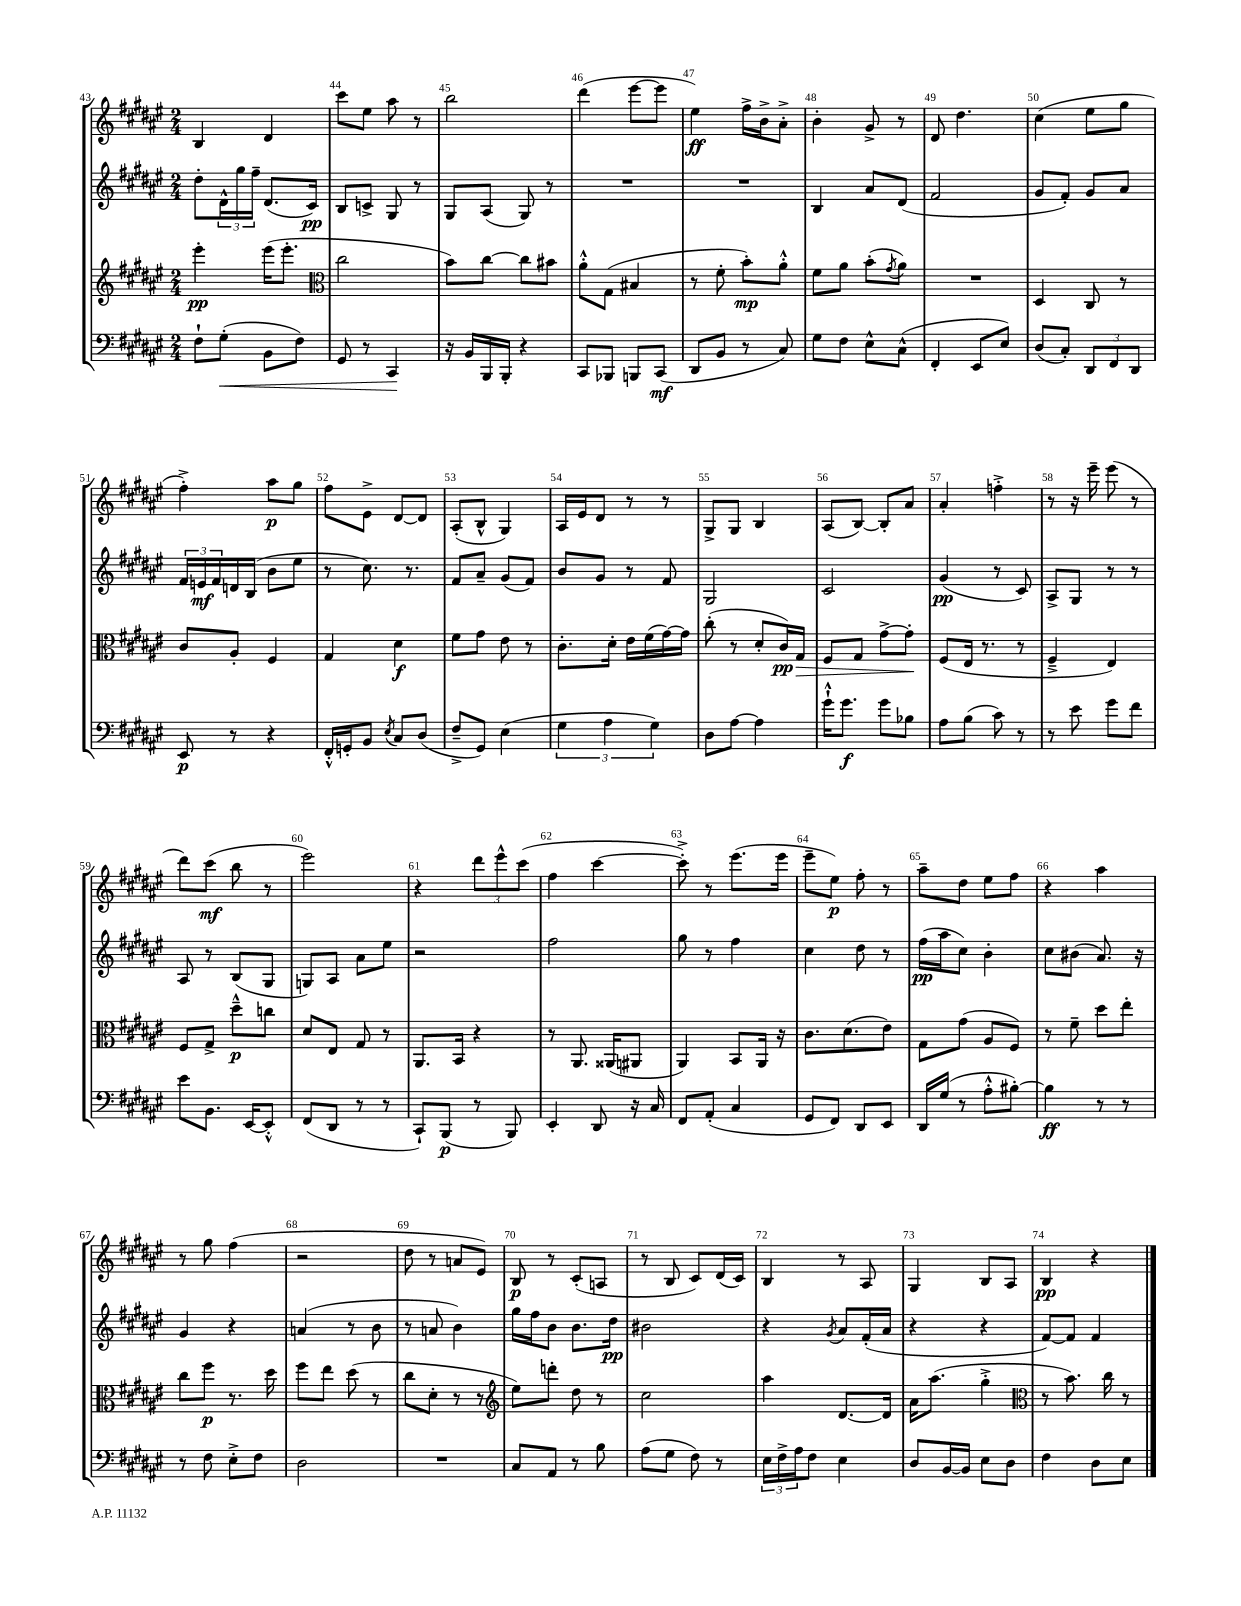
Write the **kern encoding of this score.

**kern	**dynam	**kern	**dynam	**kern	**dynam	**kern	**dynam
*part4	*part4	*part3	*part3	*part2	*part2	*part1	*part1
*staff4	*staff4	*staff3	*staff3	*staff2	*staff2	*staff1	*staff1
*clefF4	*	*clefG2	*	*clefG2	*	*clefG2	*
*k[f#c#g#d#a#e#]	*	*k[f#c#g#d#a#e#]	*	*k[f#c#g#d#a#e#]	*	*k[f#c#g#d#a#e#]	*
*M2/4	*	*M2/4	*	*M2/4	*	*M2/4	*
=43	=43	=43	=43	=43	=43	=43	=43
8F#`\L	.	4eee#'\	pp	8dd#'\L	.	4B/	.
!	!LO:HP:b	!	!	!	!	!	!
(8G#'\J	<	.	.	24d#^^\L	.	.	.
.	.	.	.	24gg#\	.	.	.
.	.	.	.	24ff#~\JJ	.	.	.
8BB\L	.	(16eee#\KL	.	(8.d#/L	.	4d#/	.
.	.	8.eee#'\J	.	.	.	.	.
8F#\J)	.	.	.	.	.	.	.
.	.	.	.	16c#/Jk)	pp	.	.
=44	=44	=44	=44	=44	=44	=44	=44
*	*	*clefC3	*	*	*	*	*
8GG#/	.	2cc#\	.	8B/L	.	8ccc#\L	.
8r	.	.	.	8cn^/J	.	8ee#\J	.
4CC#/	.	.	.	8G#/	.	8aa#\	.
.	.	.	.	8r	.	8r	.
.	[	.	.	.	.	.	.
=45	=45	=45	=45	=45	=45	=45	=45
16r	.	8b\L)	.	8G#/L	.	2bb\	.
16BB/LL	.	.	.	.	.	.	.
16BBB/	.	[8cc#\J	.	(8A#/J	.	.	.
16BBB'/JJ	.	.	.	.	.	.	.
4r	.	8cc#\L]	.	8G#/)	.	.	.
.	.	8b#X\J	.	8r	.	.	.
=46	=46	=46	=46	=46	=46	=46	=46
8CC#/L	.	8a#'^^\L	.	2r	.	(4ddd#\	.
8BBB-X/J	.	(8G#\J	.	.	.	.	.
8BBBn/L	.	4B#X/	.	.	.	[8eee#\L	.
(8CC#/J	mf	.	.	.	.	8eee#\J]	.
=47	=47	=47	=47	=47	=47	=47	=47
8DD#/L	.	8r	.	2r	.	4ee#\)	ff
8BB/J	.	8f#'\	.	.	.	.	.
8r	.	8b'\L)	mp	.	.	16ff#^\LL	.
.	.	.	.	.	.	16b^\J	.
8C#/)	.	8a#'^^\J	.	.	.	8a#'^\J	.
=48	=48	=48	=48	=48	=48	=48	=48
8G#\L	.	8f#\L	.	4B/	.	4b'\	.
8F#\J	.	8a#\J	.	.	.	.	.
8E#^^\L	.	(8b'\L	.	8a#/L	.	8g#^/	.
.	.	8qg#/	.	.	.	.	.
(8C#^^\J	.	8a#\J)	.	(8d#/J	.	8r	.
=49	=49	=49	=49	=49	=49	=49	=49
4FF#'/	.	2r	.	2f#/	.	8d#/	.
.	.	.	.	.	.	4.dd#\	.
8EE#/L	.	.	.	.	.	.	.
8E#/J)	.	.	.	.	.	.	.
=50	=50	=50	=50	=50	=50	=50	=50
(8D#/L	.	4D#/	.	8g#/L	.	(4cc#\	.
8C#'/J)	.	.	.	8f#'/J)	.	.	.
12DD#/L	.	8C#/	.	8g#/L	.	8ee#\L	.
12FF#/	.	.	.	.	.	.	.
.	.	8r	.	8a#/J	.	8gg#\J	.
12DD#/J	.	.	.	.	.	.	.
!!LO:LB:g=z
=51	=51	=51	=51	=51	=51	=51	=51
8EE#/	p	8c#/L	.	24f#/LL	.	4ff#'^\)	.
.	.	.	.	24en/	mf	.	.
.	.	.	.	24f#/	.	.	.
8r	.	8A#'/J	.	16dn/	.	.	.
.	.	.	.	(16B/JJ	.	.	.
4r	.	4F#/	.	8b\L	.	8aa#\L	p
.	.	.	.	8ee#\J	.	8gg#\J	.
=52	=52	=52	=52	=52	=52	=52	=52
16FF#'^^/LL	.	4G#/	.	8r	.	8ff#\L	.
16GGn'/J	.	.	.	.	.	.	.
8BB/J	.	.	.	8.cc#\)	.	8e#^\J	.
8qE#/	.	.	.	.	.	.	.
8C#/L	.	4d#\	f	.	.	[8d#/L	.
.	.	.	.	8.r	.	.	.
(8D#/J	.	.	.	.	.	8d#/J]	.
=53	=53	=53	=53	=53	=53	=53	=53
8F#~^/L	.	8f#\L	.	8f#/L	.	(8A#'/L	.
8GG#/J)	.	8g#\J	.	8a#~/J	.	8B^^/J	.
(4E#\	.	8e#\	.	(8g#/L	.	4G#/)	.
.	.	8r	.	8f#/J)	.	.	.
=54	=54	=54	=54	=54	=54	=54	=54
6G#\	.	8.c#'\L	.	8b/L	.	16A#/LL	.
.	.	.	.	.	.	16e#/J	.
.	.	.	.	8g#/J	.	8d#/J	.
6A#\	.	.	.	.	.	.	.
.	.	16d#'\Jk	.	.	.	.	.
.	.	16e#\LL	.	8r	.	8r	.
.	.	(16f#\	.	.	.	.	.
6G#\)	.	.	.	.	.	.	.
.	.	[16g#\)	.	8f#/	.	8r	.
.	.	16g#\JJ]	.	.	.	.	.
=55	=55	=55	=55	=55	=55	=55	=55
8D#\L	.	(8cc#'\	.	2G#/	.	8G#^/L	.
[8A#\J	.	8r	.	.	.	8G#/J	.
4A#\]	.	8d#'/L	.	.	.	4B/	.
.	.	16c#/L)	pp	.	.	.	.
!	!	!	!LO:HP:b	!	!	!	!
.	.	16G#/JJ	>	.	.	.	.
=56	=56	=56	=56	=56	=56	=56	=56
16g#`^^\KL	.	8F#/L	.	2c#/	.	(8A#/L	.
8.g#\J	f	.	.	.	.	.	.
.	.	8G#/J	.	.	.	[8B/J)	.
8g#\L	.	[8g#^\L	.	.	.	8B'/L]	.
8B-X\J	.	8g#'\J]	.	.	.	8a#/J	.
.	.	.	]	.	.	.	.
=57	=57	=57	=57	=57	=57	=57	=57
8A#\L	.	(8F#/L	.	(4g#/	pp	4a#'/	.
(8B\J	.	16E#/Jk	.	.	.	.	.
.	.	8.r	.	.	.	.	.
8c#\)	.	.	.	8r	.	4ffn'^\	.
8r	.	8r	.	8c#/)	.	.	.
=58	=58	=58	=58	=58	=58	=58	=58
8r	.	4F#~^/	.	8A#^/L	.	8r	.
8e#\	.	.	.	8G#/J	.	16r	.
.	.	.	.	.	.	16eee#~\	.
8g#\L	.	4E#/)	.	8r	.	(8eee#\	.
8f#\J	.	.	.	8r	.	8r	.
!!LO:LB:g=z
=59	=59	=59	=59	=59	=59	=59	=59
8e#\L	.	8F#/L	.	8A#/	.	8ddd#\L)	.
8.BB\J	.	8G#^/J	.	8r	.	(8ccc#\J	mf
.	.	8dd#~^^\L	p	(8B/L	.	8bb\	.
[16EE#/KL	.	.	.	.	.	.	.
8EE#'^^/J]	.	8ccn\J	.	8G#/J	.	8r	.
=60	=60	=60	=60	=60	=60	=60	=60
(8FF#/L	.	8d#/L	.	8Gn/L)	.	2eee#\)	.
8DD#/J	.	8E#/J	.	8A#/J	.	.	.
8r	.	8G#/	.	8a#\L	.	.	.
8r	.	8r	.	8ee#\J	.	.	.
=61	=61	=61	=61	=61	=61	=61	=61
8CC#`/L)	.	8.AA#/L	.	2r	.	4r	.
(8BBB/J	p	.	.	.	.	.	.
.	.	16BB/Jk	.	.	.	.	.
8r	.	4r	.	.	.	12ddd#\L	.
.	.	.	.	.	.	12eee#^^\	.
8BBB/)	.	.	.	.	.	.	.
.	.	.	.	.	.	(12ccc#\J	.
=62	=62	=62	=62	=62	=62	=62	=62
4EE#'/	.	8r	.	2ff#\	.	4ff#\	.
.	.	8.AA#/	.	.	.	.	.
8DD#/	.	.	.	.	.	[4ccc#\	.
.	.	(16AA##X/KL	.	.	.	.	.
16r	.	8AA#X/J	.	.	.	.	.
16C#/	.	.	.	.	.	.	.
=63	=63	=63	=63	=63	=63	=63	=63
8FF#/L	.	4AA#/)	.	8gg#\	.	8ccc#'^\])	.
(8AA#'/J	.	.	.	8r	.	8r	.
4C#/	.	8BB/L	.	4ff#\	.	(8.eee#\L	.
.	.	16AA#/Jk	.	.	.	.	.
.	.	16r	.	.	.	16eee#\Jk	.
=64	=64	=64	=64	=64	=64	=64	=64
8GG#/L	.	8.c#\L	.	4cc#\	.	8eee#~\L	.
8FF#/J)	.	.	.	.	.	8ee#\J)	p
.	.	(8.d#\	.	.	.	.	.
8DD#/L	.	.	.	8dd#\	.	8ff#'\	.
8EE#/J	.	8e#\J)	.	8r	.	8r	.
=65	=65	=65	=65	=65	=65	=65	=65
16DD#/LL	.	8G#\L	.	(16ff#\LL	pp	8aa#~\L	.
(16G#/JJ	.	.	.	16aa#\J	.	.	.
8r	.	(8g#\J	.	8cc#\J)	.	8dd#\J	.
8A#'^^\L	.	8A#/L	.	4b'\	.	8ee#\L	.
[8B#X'\J)	.	8F#/J)	.	.	.	8ff#\J	.
=66	=66	=66	=66	=66	=66	=66	=66
4B#\]	ff	8r	.	8cc#\L	.	4r	.
.	.	8f#~\	.	(8b#X\J	.	.	.
8r	.	8dd#\L	.	8.a#/)	.	4aa#\	.
8r	.	8ee#'\J	.	.	.	.	.
.	.	.	.	16r	.	.	.
!!LO:LB:g=z
=67	=67	=67	=67	=67	=67	=67	=67
8r	.	8cc#\L	.	4g#/	.	8r	.
8F#\	.	8ff#\J	p	.	.	8gg#\	.
8E#'^\L	.	8.r	.	4r	.	(4ff#\	.
8F#\J	.	.	.	.	.	.	.
.	.	16dd#\	.	.	.	.	.
=68	=68	=68	=68	=68	=68	=68	=68
2D#\	.	8ff#\L	.	(4an/	.	2r	.
.	.	8ee#\J	.	.	.	.	.
.	.	(8dd#\	.	8r	.	.	.
.	.	8r	.	8b\	.	.	.
=69	=69	=69	=69	=69	=69	=69	=69
2r	.	8cc#\L	.	8r	.	8dd#\	.
.	.	8d#'\J	.	8an/	.	8r	.
.	.	8r	.	4b\)	.	8an/L	.
.	.	8r	.	.	.	8e#/J)	.
=70	=70	=70	=70	=70	=70	=70	=70
*	*	*clefG2	*	*	*	*	*
8C#/L	.	8ee#\L)	.	16gg#\LL	.	8B/	p
.	.	.	.	16ff#\J	.	.	.
8AA#/J	.	8dddn'\J	.	8b\J	.	8r	.
8r	.	8dd#\	.	8.b\L	.	(8c#'/L	.
8B\	.	8r	.	.	.	8An/J	.
.	.	.	.	16dd#\Jk	pp	.	.
=71	=71	=71	=71	=71	=71	=71	=71
(8A#\L	.	2cc#\	.	2b#X\	.	8r	.
8G#\J	.	.	.	.	.	8B/	.
8F#\)	.	.	.	.	.	8c#/L)	.
8r	.	.	.	.	.	(16d#/L	.
.	.	.	.	.	.	16c#/JJ)	.
=72	=72	=72	=72	=72	=72	=72	=72
24E#\LL	.	4aa#\	.	4r	.	4B/	.
24F#^\	.	.	.	.	.	.	.
24A#\J	.	.	.	.	.	.	.
8F#\J	.	.	.	.	.	.	.
.	.	.	.	8qg#/	.	.	.
4E#\	.	[8.d#/L	.	8a#/L	.	8r	.
.	.	.	.	(16f#'/L	.	8A#/	.
.	.	16d#/Jk]	.	16a#/JJ	.	.	.
=73	=73	=73	=73	=73	=73	=73	=73
8D#/L	.	16a#\KL	.	4r	.	4G#/	.
.	.	(8.aa#\J	.	.	.	.	.
[16BB/L	.	.	.	.	.	.	.
16BB/JJ]	.	.	.	.	.	.	.
8E#\L	.	4gg#'^\	.	4r	.	8B/L	.
8D#\J	.	.	.	.	.	8A#/J	.
=74	=74	=74	=74	=74	=74	=74	=74
*	*	*clefC3	*	*	*	*	*
4F#\	.	8r	.	[8f#/L)	.	4B/	pp
.	.	8.b\)	.	8f#/J]	.	.	.
8D#\L	.	.	.	4f#/	.	4r	.
.	.	16cc#\	.	.	.	.	.
8E#\J	.	8r	.	.	.	.	.
==	==	==	==	==	==	==	==
*-	*-	*-	*-	*-	*-	*-	*-
